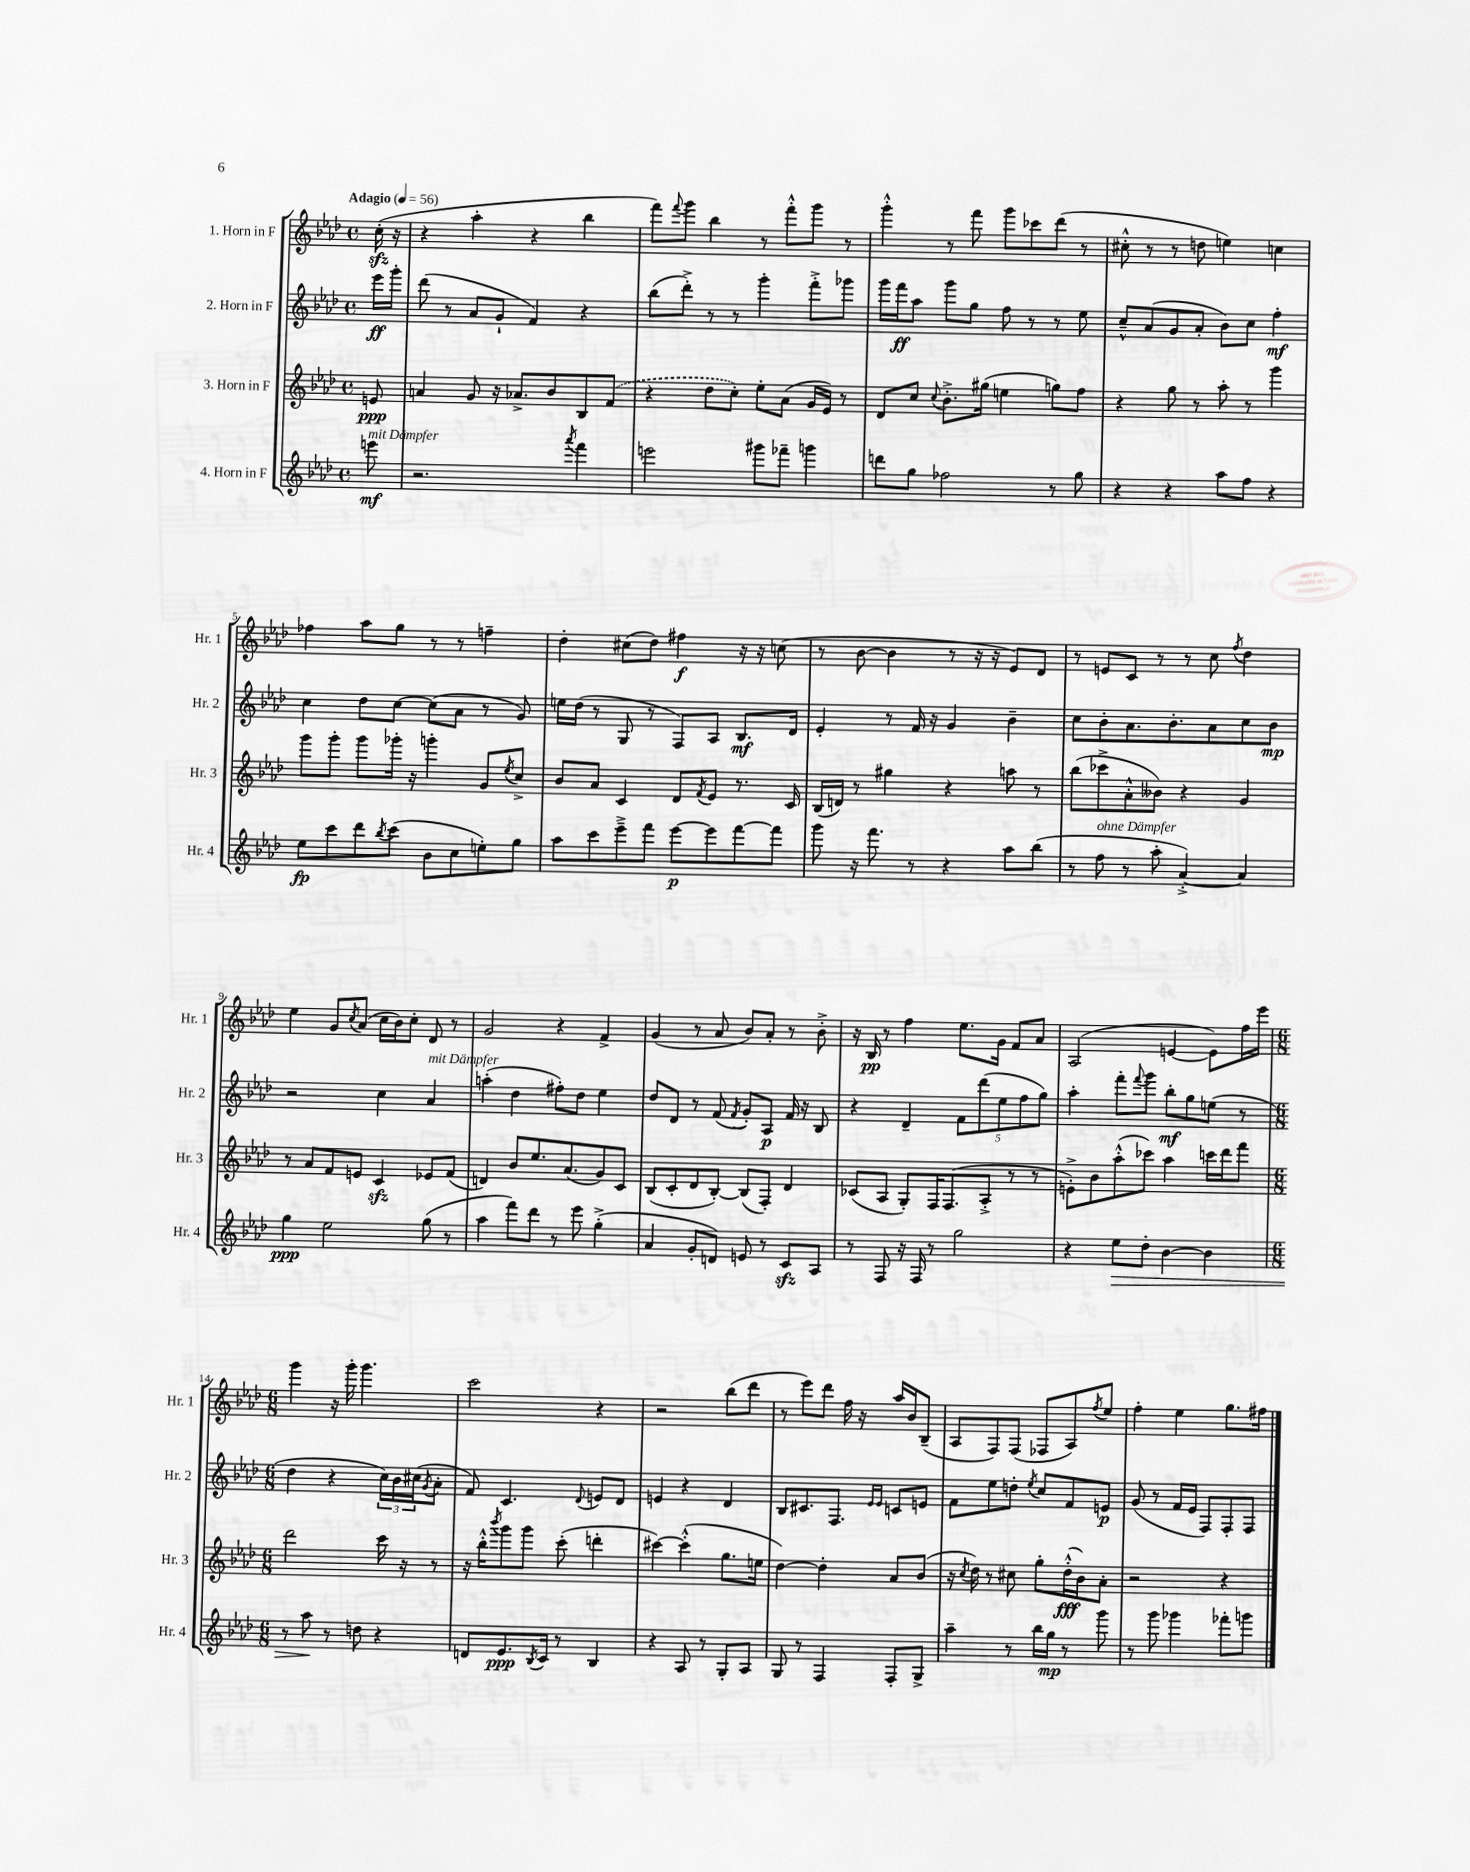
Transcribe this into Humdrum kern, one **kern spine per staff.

**kern	**kern	**kern	**kern
*staff4	*staff3	*staff2	*staff1
*clefG2	*clefG2	*clefG2	*clefG2
*k[b-e-a-d-]	*k[b-e-a-d-]	*k[b-e-a-d-]	*k[b-e-a-d-]
*M4/4	*M4/4	*M4/4	*M4/4
*met(c)	*met(c)	*met(c)	*met(c)
*MM56	*MM56	*MM56	*MM56
8eee\	8e/	16eee-\LL	(16cc'\
.	.	16ggg'\JJ	16r
=	=	=	=
2.r	4a/	(8ddd-\	4r
.	.	8r	.
.	8g/	8a-/L	4aa-'\
.	16r	8g`/J	.
.	8.a-^/L	.	.
.	.	4f/)	4r
.	8b-/	.	.
8qaaa-/	.	.	.
4fff\	8B-/	4r	4bb-\
.	(8f/J	.	.
=	=	=	=
2eee\	4r	(8bb-\L	8fff\L)
.	.	.	8qqfff/
.	.	8ddd-'^\J)	8ggg\J
.	8dd-\L	8r	4bb-\
.	8cc'\J)	8r	.
8ggg#\L	8ee-'\L	4ggg'\	8r
8fff-~\J	(8a-\J	.	8fff'^^\L
4ggg\	16g/LL	8fff'^\L	8ggg\J
.	16e-/JJ)	.	.
.	8r	8ggg-\J	8r
=	=	=	=
8ddd\L	8d-/L	16ggg\LL	4ggg'^^\
.	.	16fff\J	.
8gg\J	8cc/J	8aa-\J	.
.	8qqcc/	.	.
2ff-\	8.b-'^\L	8ggg\L	8r
.	.	8gg\J	8fff\
.	(16gg#\Jk	.	.
.	4ee\	8ff\	8ggg\L
.	.	8r	8ccc-\
8r	8gg\L)	8r	(8ddd-\J
8gg\	8ff\J	8ee-\	8r
=	=	=	=
4r	4r	8cc~^^/L	8cc#'^^\
.	.	(8a-/	8r
4r	8gg\	8g/	8r
.	8r	8a-'/J	8dd\
8aa-\L	8aa-'\	8b-\L)	4ee\)
8ff\J	8r	8cc\J	.
4r	4ggg\	4ff'\	4cc\
=	=	=	=
8ee-\L	8ggg\L	4cc\	4ff-\
8ccc\	8ggg'\J	.	.
8ddd-\	8ggg\L	8dd-\L	8aa-\L
8qbb-/	.	.	.
(8ccc\J	16ggg-'\Jk	[8cc\J	8gg\J
.	16r	.	.
8b-\L	4ggg'\	(8cc\]L	8r
8cc\	.	8a-\J	8r
8ee'\)	8g/L	8r	4ff~\
.	8qee-/	.	.
8gg\J	8cc^/J	8g/)	.
=	=	=	=
8aa-\L	8b-/L	16ee\LL	4dd-'\
.	.	(16dd-\JJ	.
8ccc\	8a-/J	8r	.
8eee-~^\	4c/	8G/	(8cc#\L
8fff\J	.	8r	8dd-\J)
[8eee-\L	8d-/L	8F/L)	4ff#\
.	8qf/	.	.
8eee-\]	8e-/J	8A-/J	.
[8fff\	8.r	8.B-/L	16r
.	.	.	16r
8fff\]J	.	.	(8cc\
.	16c/	16d-/Jk	.
=	=	=	=
8ggg\	(16B-/LL	4e-'/	8r
.	16d/JJ)	.	.
16r	8r	.	[8b-\
8.fff\	.	.	.
.	4gg#\	8r	4b-\]
8r	.	16f/	.
.	.	16r	.
4r	4r	4g/	8r
.	.	.	16r
.	.	.	16r
8aa-\L	8aa\	4b-~\	8e-/L)
(8bb-\J	8r	.	8d-/J
=	=	=	=
8r	(8bb-\L	8cc\L	8r
8ff\	8ccc-^\	8b-'\	8e/L
8r	8a-'^^\	8.a-\	8c/J
8aa-'\	8b--\J)	.	8r
.	.	8.b-'\	.
[4a-'^/)	4r	.	8r
.	.	8a-\	8cc\
.	.	.	8qff/
4a-/]	4g/	8cc\	4dd-\
.	.	8b-\J	.
=	=	=	=
4gg\	8r	2r	4ee-\
.	8a-/L	.	.
2ee-\	8f/	.	8g/L
.	.	.	8qcc/
.	8e/J	.	(8a-/J
.	4c/	4cc\	16cc\LL
.	.	.	16b-\J)
.	.	.	8cc'\J
(8gg\	8e-/L	4a-/	8d-/
8r	(8f/J	.	8r
=	=	=	=
4aa-\	4d/)	(4aa'\	2g/
8fff\L)	8b-/L	4dd-\	.
8ddd-\J	8.ee-/	.	.
8r	.	8ff#'\L)	4r
.	(8.a-/	.	.
8eee-\	.	8dd-\J	.
(4gg'^\	8g/)	4ee-\	4f^/
.	8c/J	.	.
=	=	=	=
4a-/	(8B-/L	8dd-/L	(4g/
.	8c'/	8d-/J	.
8g'/L	8d-/	8r	8r
8d/J)	[8B-'/J)	(8f/	8a-/
.	.	8qf/	.
8e/	(8B-/]L	8g'/L)	8b-/L)
8r	8F'/J)	8A-/J	8a-'/J
8c/L	4d-/	16f/	8r
.	.	16r	.
8A-/J	.	8B-/	8b-'^\
=	=	=	=
8r	(8c-/L	4r	16r
.	.	.	16B-/
8F/	8A-/J	.	8r
16r	8G'/L)	4d-~/	4ff\
16F/	.	.	.
8r	16F/K	.	.
.	(8.F/	.	.
2gg\	.	10f\L	8.ee-\L
.	.	(10ddd-\	.
.	8A-'^/J	.	.
.	.	.	16g\Jk
.	.	10ee-\	.
.	8r	.	8f/L
.	.	10ff\	.
.	8r	.	8a-/J
.	.	10gg\J)	.
=	=	=	=
4r	8e'^\L)	4aa-'\	(2A-/
.	8b-\	.	.
8ee-\L	(8aa-'^^\	8fff'\L	.
.	.	8qqfff/	.
8dd-'\J	8ccc-\J)	8ggg\J	.
[4b-\	4aa-\	8bb-'\L	[4e/
.	.	8gg\	.
4b-\]	16ccc\LL	(8ee\J	8e\]L)
.	16ddd-\J	.	.
.	8fff\J	8r	16ff\L
.	.	.	16eee-\JJ
=	=	=	=
*M6/8	*M6/8	*M6/8	*M6/8
8r	2ddd-\	4dd-\	4ggg\
8aa-\	.	.	.
8r	.	4r	16r
.	.	.	16ggg'\
8dd\	.	.	4.ggg\
4r	16ccc\	24cc\LL)	.
.	.	24b-\	.
.	16r	.	.
.	.	(24cc#\J	.
.	.	8qg/	.
.	8r	8a-'\J	.
=	=	=	=
8d/L	16r	8f/)	2ccc\
.	16bb-'^^\LK	.	.
.	8qbbb-/	.	.
8.e-/	8ggg\	4.c/	.
.	8ggg\J	.	.
8qB-/	.	.	.
16c/Jk	.	.	.
8r	(8ccc'\	.	.
.	.	8qqd-/	.
4B-/	4ddd'\	8e/L	4r
.	.	8d-/J	.
=	=	=	=
4r	[4ccc#\)	4e/	2r
8A-/	(4ccc#'^^\]	4r	.
8r	.	.	.
8G'/L	8.gg\L	4d-/	(8bb-\L
8A-/J	.	.	8ddd-\J
.	16ee\Jk	.	.
=	=	=	=
8G/	[4dd-\)	8B-/L	8r
8r	.	8.c#/	8eee-\L)
4F/	4dd-'\]	.	8ddd-\J
.	.	8.F/J	.
.	.	.	16ff\
.	.	.	16r
.	.	16qqe-/LL	.
.	.	16qqe-/JJ	.
8F'/L	8a-/L	8c/L	16aa-/LL
.	.	.	16b-/J
8G^/J	(8b-/J	8e/J	(8B-~/J
=	=	=	=
4aa-~\	16r	8f\L	8A-/L
.	8qcc/	.	.
.	16dd-\)	.	.
.	8r	8ee-\	8F/)
8r	8cc#\	8dd'\J	(8F/J
.	.	8qee-/	.
16bb-\LL	8gg'\L	8cc/L	8F-/L
16gg\JJ	.	.	.
8r	(16dd-'^^\L	8f/	8A-/)
.	16b-\J)	.	.
.	.	.	8qff/
8ggg\	8a-'\J	8e/J	8ee-/J
=	=	=	=
8r	2r	(8g/	4ff'\
8ggg\	.	8r	.
4ggg-\	.	16f/LL	4ee-\
.	.	16e-/JJ	.
.	.	8F/L)	.
8fff-'\L	4r	8F'/	8.gg\L
8ggg\J	.	8F/J	.
.	.	.	16ff#\Jk
==	==	==	==
*-	*-	*-	*-
